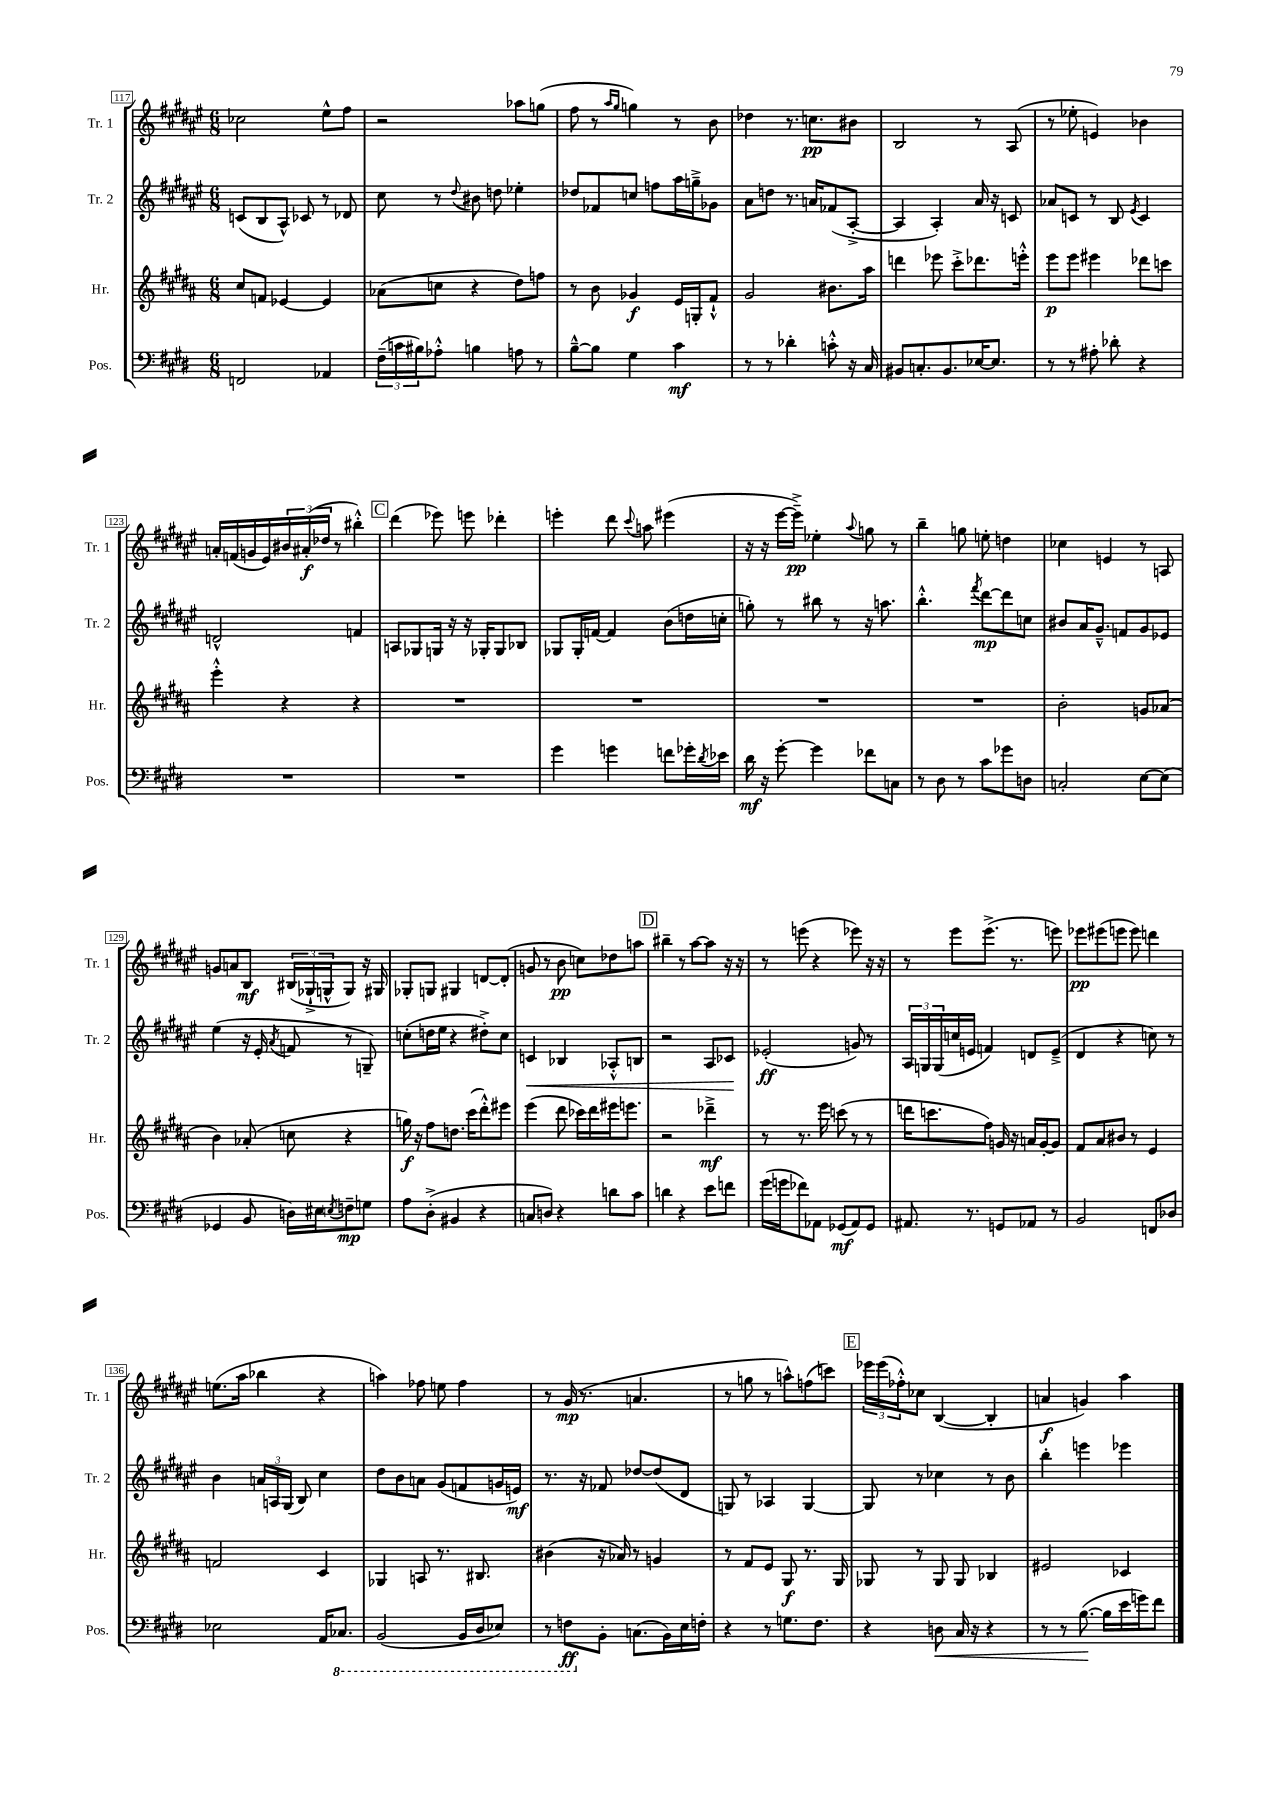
<<
\new StaffGroup <<
\new Staff = "s0" \with { instrumentName = "Tr. 1" shortInstrumentName = "Tr. 1" } {
    \clef treble \key fis \major \numericTimeSignature \time 6/8
    ces''2 eis''8-^ fis''8 |
    r2 aes''8 g''8( |
    fis''8 r8 \grace { ais''16 gis''16 } g''4) r8 b'8 |
    des''4 r8. c''8.\pp bis'8 |
    b2 r8 ais8( |
    r8 ees''8-. e'4) bes'4 |
    a'16-. f'16( g'16 eis'16) \tuplet 3/2 { bis'16 ais'16-.\f( des''16 } r8 bis''4-.-^) |
    \mark \markup { \box "C" } dis'''4( ees'''8) e'''8 des'''4-. |
    e'''4-. dis'''8 \appoggiatura { cis'''8 } a''8 eis'''4( |
    r16 r16 eis'''16~ eis'''16--->\pp) ees''4-. \appoggiatura { ais''8 } g''8 r8 |
    b''4-- g''8 e''8-. d''4 |
    ces''4 e'4 r8 a8 |
    g'8 a'8 b8\mf \tuplet 3/2 { bis16( ges16-!-> g16-^ } g8) r16 gis16 |
    ges8-. g8 gis4 d'8~ d'8-.( |
    g'8 r8 b'8\pp c''8) des''8 a''8 |
    \mark \markup { \box "D" } bis''4-- r8 ais''8~ ais''8 r16 r16 |
    r8 e'''8( r4 ees'''8) r16 r16 |
    r8 eis'''8 eis'''8.->( r8. e'''8) |
    ees'''8\pp eis'''8( e'''8 e'''8) d'''4 |
    e''8.( ais''16 bes''4 r4 |
    a''4) fes''8 e''8 fes''4 |
    r8 gis'16\mp( r8. a'4. |
    r8 g''8 r8 a''8-^) f''8( c'''8) |
    \mark \markup { \box "E" } \tuplet 3/2 { ees'''16 ees'''16( fes''16-.-^) } ces''8 b4~( b4-. |
    a'4\f g'4) ais''4 \bar "|." |
}
\new Staff = "s1" \with { instrumentName = "Tr. 2" shortInstrumentName = "Tr. 2" } {
    \clef treble \key fis \major \numericTimeSignature \time 6/8
    c'8( b8 ais8-^) ces'8 r8 des'8 |
    cis''8 r8 \appoggiatura { dis''8 } bis'8 d''8 ees''4-. |
    des''8 fes'8 c''8 f''8 ais''16 g''16---> ges'8 |
    ais'8 d''8 r8. a'16 fes'8( ais8~-.-> |
    ais4 ais4-.) ais'16 r16 c'8 |
    aes'8 c'8 r8 b8 \acciaccatura { eis'8 } c'4 |
    d'2-^ f'4 |
    \mark \markup { \box "C" } a8 ges8 g16 r16 r16 ges16-. ges8 bes8 |
    ges8 ges16-. f'16~ f'4 b'8( d''16 c''16-. |
    g''8-.) r8 bis''8 r8 r16 a''8. |
    b''4.-.-^ \acciaccatura { fis'''8 } dis'''8~\mp dis'''8 c''8 |
    bis'8 ais'16 gis'8.---^ f'8 gis'8 ees'8 |
    eis''4( r16 eis'16-. \acciaccatura { ais'8 } f'8 r8 g8--) |
    c''8-.( d''16 eis''16 r4 dis''8-.->) c''8 |
    c'4\< bes4 aes8-.-^ b8 |
    \mark \markup { \box "D" } r2 ais8 ces'8\! |
    ees'2-.\ff( g'8) r8 |
    \tuplet 3/2 { ais16 g16 g16( } c''16 e'16 f'4) d'8 e'8--->( |
    dis'4 r4 c''8) r8 |
    b'4 \tuplet 3/2 { a'16 a16 gis16( } b8) cis''4 |
    dis''8 b'8 a'8 gis'8( f'8 g'16 e'16\mf) |
    r8. r16 fes'8 des''8~ des''8( dis'8 |
    g8) r8 aes4 g4~ |
    \mark \markup { \box "E" } g8 r8 ces''4 r8 b'8 |
    b''4-. e'''4 ees'''4 \bar "|." |
}
\new Staff = "s2" \with { instrumentName = "Hr." shortInstrumentName = "Hr." } {
    \clef treble \key b \major \numericTimeSignature \time 6/8
    cis''8 f'8 ees'4~ ees'4 |
    aes'8( c''8 r4 dis''8) f''8 |
    r8 b'8 ges'4\f e'16 g16-. fis'8-!-^ |
    gis'2 bis'8. ais''16 |
    d'''4 ees'''8 cis'''8-.-> des'''8. e'''16-.-^ |
    e'''8\p e'''8 eis'''4 des'''8 c'''8 |
    e'''4-.-^ r4 r4 |
    \mark \markup { \box "C" } R2. |
    R2. |
    R2. |
    R2. |
    b'2-. g'8 aes'8( |
    b'4) aes'8-.( c''8 r4 |
    g''16\f) r16 fis''8 d''8. cis'''16( dis'''8-.-^) eis'''8 |
    e'''4( dis'''8 ces'''16) dis'''16 eis'''16 e'''8. |
    \mark \markup { \box "D" } r2 des'''4--->\mf |
    r8 r8. e'''16 c'''8( r8 r8 |
    d'''16 c'''8. fis''8) g'16 r16 a'16 g'16~-. g'8 |
    fis'8 ais'8 bis'8 r8 e'4 |
    f'2 cis'4 |
    ges4 a8 r8. bis8. |
    bis'4( r16 aes'16) r8 g'4 |
    r8 fis'8 e'8 gis8\f r8. gis16 |
    \mark \markup { \box "E" } ges8 r8 ges8 ges8 bes4 |
    eis'2 ces'4 \bar "|." |
}
\new Staff = "s3" \with { instrumentName = "Pos." shortInstrumentName = "Pos." } {
    \clef bass \key e \major \numericTimeSignature \time 6/8
    f,2 aes,4 |
    \tuplet 3/2 { fis16--( c'16 bis16) } aes8-.-^ b4 a8 r8 |
    b8~---^ b8 gis4 cis'4\mf |
    r8 r8 des'4-. c'8-.-^ r16 cis16 |
    bis,8 c8.-. bis,8. ees16~ ees8. |
    r8 r8 ais8-. des'8-. r4 |
    R2. |
    \mark \markup { \box "C" } R2. |
    gis'4 g'4 f'8 ges'16-. \acciaccatura { dis'8 } ees'16 |
    dis'16\mf r16 gis'8~-. gis'4 fes'8 c8 |
    r8 dis8 r8 cis'8 ges'8 d8 |
    c2-. e8~ e8( |
    ges,4 b,8 d16) eis16 \acciaccatura { e8 } f8--\mp g8 |
    a8 dis8-.->( bis,4 r4 |
    c8 d8) r4 d'8 cis'8 |
    \mark \markup { \box "D" } d'4 r4 e'8 f'8 |
    gis'16( g'16 fes'8) aes,8 ges,8\mf( aes,8) ges,8 |
    ais,8. r8. g,8 aes,8 r8 |
    b,2 f,8 des8 |
    ees2 a,16 \ottava #-1 ces,8. |
    b,,2( b,,16 dis,16 ees,8) |
    r8 f,8\ff \ottava #0 b,8-. c8.( b,16) e16 f16-. |
    r4 r8 g8. fis8. |
    \mark \markup { \box "E" } r4 d8\< cis16 r16 r4 |
    r8 r8 b8.~\!( b16 e'16 g'16) fis'8 \bar "|." |
}
>>
>>
\layout { \context { \Score currentBarNumber = #117 \override BarNumber.stencil = #(make-stencil-boxer 0.1 0.3 ly:text-interface::print) } }
